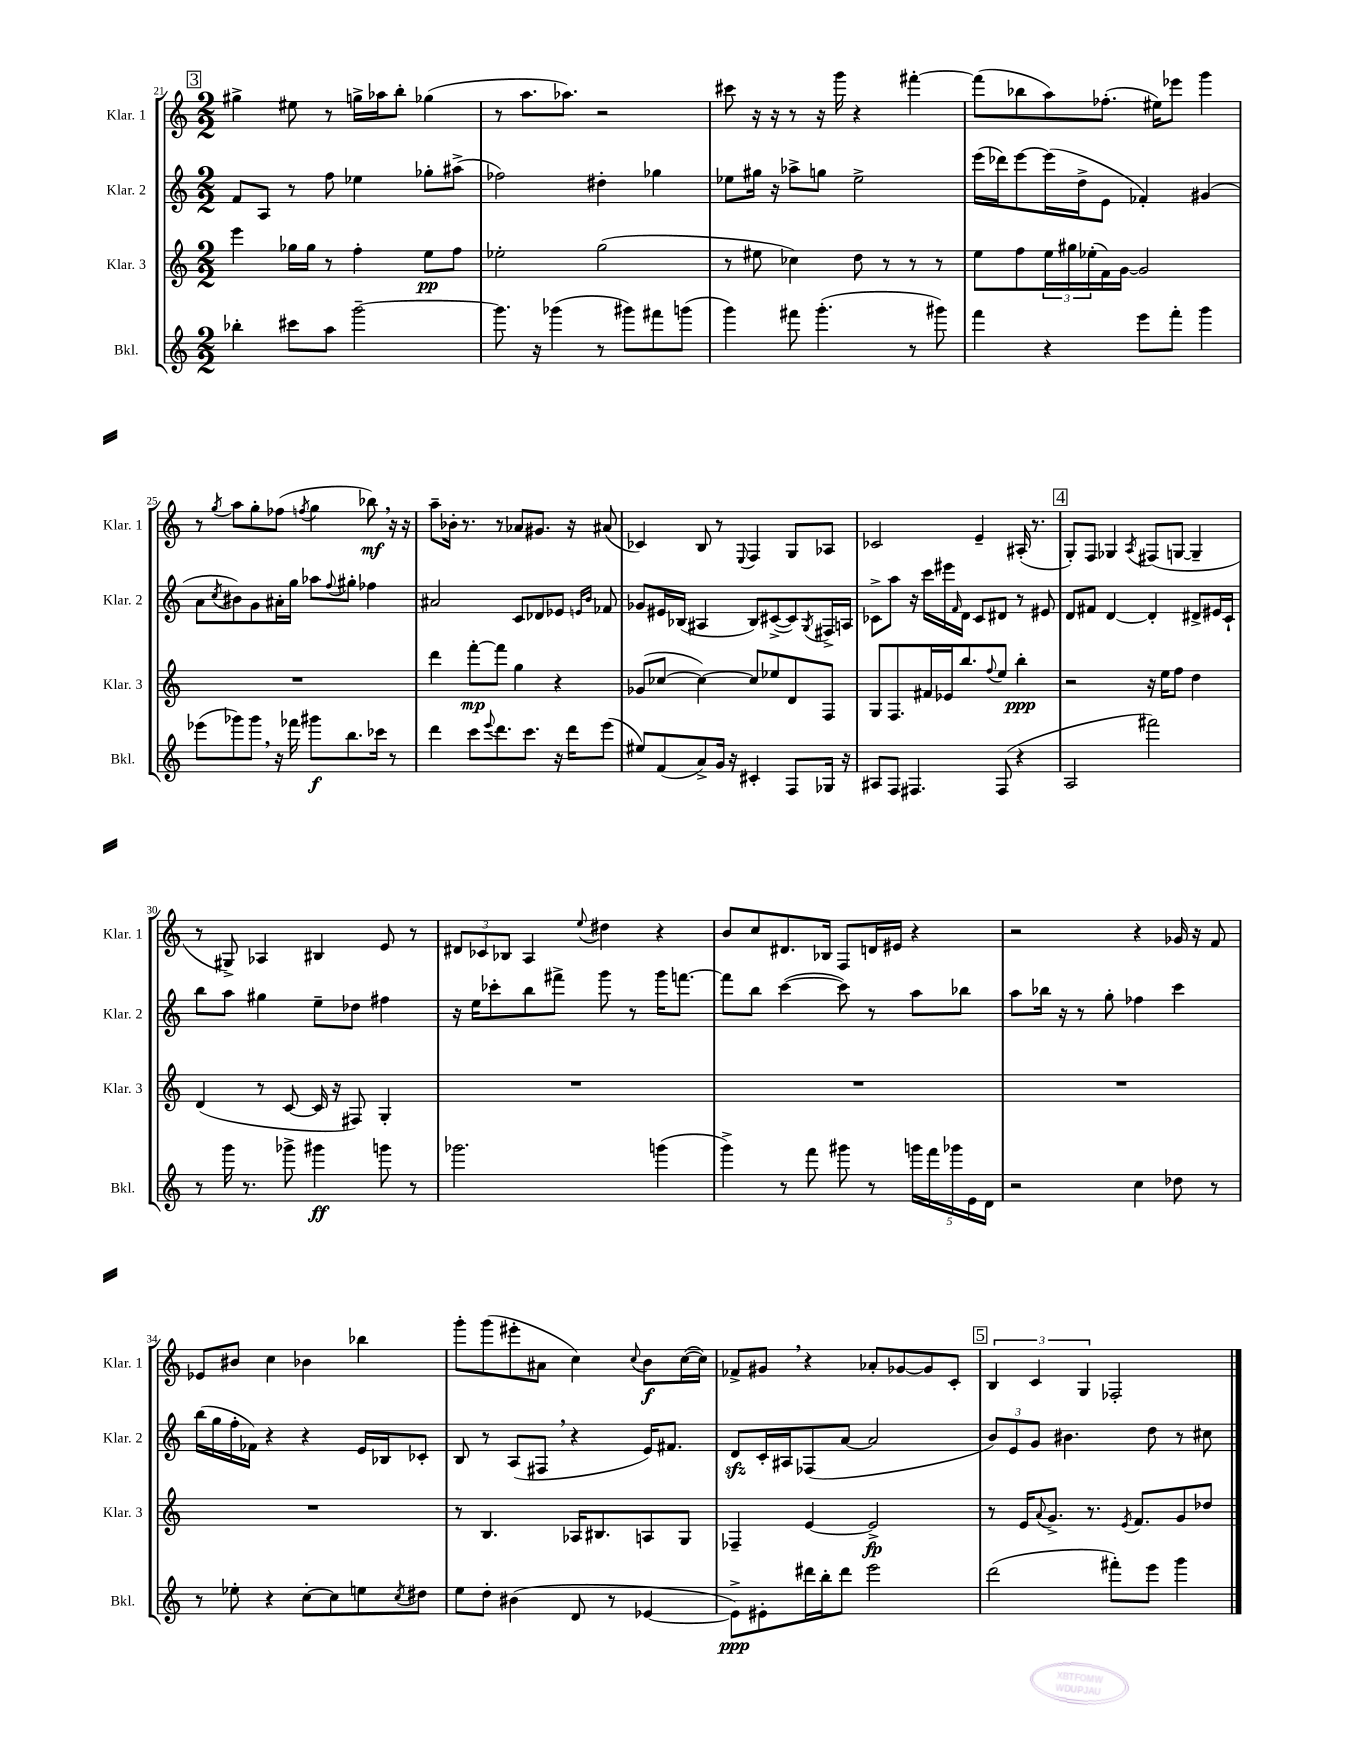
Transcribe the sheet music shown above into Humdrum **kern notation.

**kern	**kern	**kern	**kern
*staff4	*staff3	*staff2	*staff1
*clefG2	*clefG2	*clefG2	*clefG2
*k[]	*k[]	*k[]	*k[]
*M2/2	*M2/2	*M2/2	*M2/2
4bb-'	4eee	8f	4gg#^
.	.	8A	.
8ccc#	16gg-	8r	8ee#
.	16gg-	.	.
8aa	8r	8ff	8r
[2ggg~	4ff'	4ee-	16gg^
.	.	.	16aa-
.	.	.	8bb'
.	8ee	8gg-'	(4gg-
.	8ff	(8aa#^	.
=	=	=	=
8.ggg]	2ee-'	2ff-)	8r
.	.	.	8.aa
16r	.	.	.
(4ggg-	.	.	.
.	.	.	8.aa-)
8r	(2gg	4dd#'	2r
8ggg#)	.	.	.
8fff#	.	4gg-	.
(8ggg	.	.	.
=	=	=	=
4ggg)	8r	8ee-	8ccc#
.	8ee#	16gg#	16r
.	.	16r	16r
8fff#	4cc-)	8aa-^	8r
(4.ggg'	.	8gg	16r
.	.	.	16ggg
.	8dd	2ee-^	4r
.	8r	.	.
8r	8r	.	[4fff#'
8ggg#)	8r	.	.
=	=	=	=
4fff	8ee	(16eee	(8fff#]
.	.	16ddd-)	.
.	8ff	[8eee	8bb-
4r	24ee	(16eee]	8aa)
.	24gg#	.	.
.	.	16dd^	.
.	(24ee-'	.	.
.	16f)	8e	(8.ff-'
.	[16g	.	.
8eee	2g]	4f-')	.
.	.	.	16ee#)
8fff'	.	.	8eee-
4ggg	.	(4g#	4ggg
=	=	=	=
(8eee-	1r	8a	8r
.	.	8qcc	8qgg
8ggg-)	.	8b#)	8aa
8ggg-	.	8g	8gg'
16r	.	16a#'	(8ff-
16fff-	.	16gg	.
.	.	.	8qff
8ggg#	.	8aa-	4gg
.	.	8qqff	.
8.bb	.	8gg#'	.
.	.	4ff-	8bb-)
16ccc-	.	.	.
8r	.	.	16r
.	.	.	16r
=	=	=	=
4ddd	4ddd	2a#	8aa~
.	.	.	16b-'
.	.	.	8.r
8ccc	[8fff'	.	.
8qqeee	.	.	.
8.ddd	8fff]	.	8r
.	4gg	8c	8a-
8.ccc	.	.	.
.	.	8d-	8.g#
16r	4r	8e-	.
16ddd	.	.	16r
.	.	16qqe	.
.	.	16qqb	.
(8eee	.	8f-	(8a#
=	=	=	=
8ee#)	(8g-	8g-	4c-)
(8f	[8cc-	16e#	.
.	.	(16B-	.
8a^)	4cc-_)	4A#	8B
16g	.	.	8r
16r	.	.	.
.	.	.	8qqE
4c#'	8cc-]	8B-)	4F
.	8ee-	([8c#^	.
8F	8d	8c#])	8G
.	.	8qG	.
16G-	8F	16F#^	8A-
16r	.	16A	.
=	=	=	=
8A#	8G	8c-^	2c-
8F	8.F	8aa	.
4.F#	.	16r	.
.	16f#	16ccc	.
.	16e-	16eee#	.
.	.	16qqf	.
.	8.bb	16d	.
.	.	8c-	4e~
.	8qqff	.	.
(8F#	8ee	8d#	.
4r	4bb'	8r	(16A#'
.	.	.	8.r
.	.	8e#	.
=	=	=	=
2A	2r	8d	8G')
.	.	8f#	8F
.	.	[4d	4G-
.	.	.	8qA
2fff#)	16r	4d']	(8F#
.	16ee	.	.
.	8ff	.	[8G
.	4dd	8d#^	4G~]
.	.	16e#	.
.	.	16c`	.
=	=	=	=
8r	(4d	8bb	8r
16ggg	.	8aa	8G#^)
8.r	.	.	.
.	8r	4gg#	4A-
8ggg-^	[8c	.	.
4ggg#	16c]	8ee~	4B#
.	16r	.	.
.	8F#)	8dd-	.
8ggg	4G'	4ff#	8e
8r	.	.	8r
=	=	=	=
2.ggg-	1r	16r	12d#
.	.	16ee	.
.	.	.	12c-
.	.	8ccc-'	.
.	.	.	12B-
.	.	8bb	4A
.	.	8fff#^	.
.	.	.	8qqee
.	.	8ggg	4dd#
.	.	8r	.
(4ggg	.	16ggg	4r
.	.	[8.fff	.
=	=	=	=
4ggg^)	1r	8fff]	8b
.	.	8bb	8cc
8r	.	([4ccc	8.d#
8fff	.	.	.
.	.	.	16B-
8ggg#	.	8ccc])	8F
8r	.	8r	16d
.	.	.	16e#
20ggg	.	8aa	4r
20fff	.	.	.
20ggg-	.	.	.
.	.	8bb-	.
20e	.	.	.
20d	.	.	.
=	=	=	=
2r	1r	8aa	2r
.	.	16bb-	.
.	.	16r	.
.	.	8r	.
.	.	8gg'	.
4cc	.	4ff-	4r
8dd-	.	4ccc	16g-
.	.	.	16r
8r	.	.	8f
=	=	=	=
8r	1r	(16bb	8e-
.	.	16gg	.
8ee-'	.	16ff'	8b#
.	.	16f-)	.
4r	.	4r	4cc
[8cc'	.	4r	4b-
8cc]	.	.	.
8ee	.	16e	4bb-
.	.	16B-	.
8qcc	.	.	.
8dd#	.	8c-'	.
=	=	=	=
8ee	8r	8B	8ggg'
8dd'	4.B	8r	(8ggg
(4b#	.	(8A	8eee#'
.	.	8F#	8a#
8d	16A-	4r	4cc)
.	8.B#	.	.
8r	.	.	.
.	.	.	8qqcc
[4e-	8A	16e)	8b
.	.	8.f#	.
.	8G	.	([16cc
.	.	.	16cc])
=	=	=	=
8e-^])	4F-~	8d	8f-^
8e#'	.	16c'	8g#
.	.	16A#	.
16ddd#	[4e	(8F-	4r
16bb'	.	.	.
8ddd#	.	[8a	.
2eee	2e^]	2a]	8a-'
.	.	.	[8g-
.	.	.	8g-]
.	.	.	8c'
=	=	=	=
(2ddd	8r	12b)	6B
.	.	12e	.
.	16e	.	.
.	.	12g	6c
.	8qqa	.	.
.	8.g^	.	.
.	.	4.b#	.
.	.	.	6G
.	8.r	.	.
8fff#')	.	.	2F-'
.	8qe	.	.
.	8.f	.	.
8eee	.	8dd	.
4ggg	8g	8r	.
.	8dd-	8cc#	.
==	==	==	==
*-	*-	*-	*-
